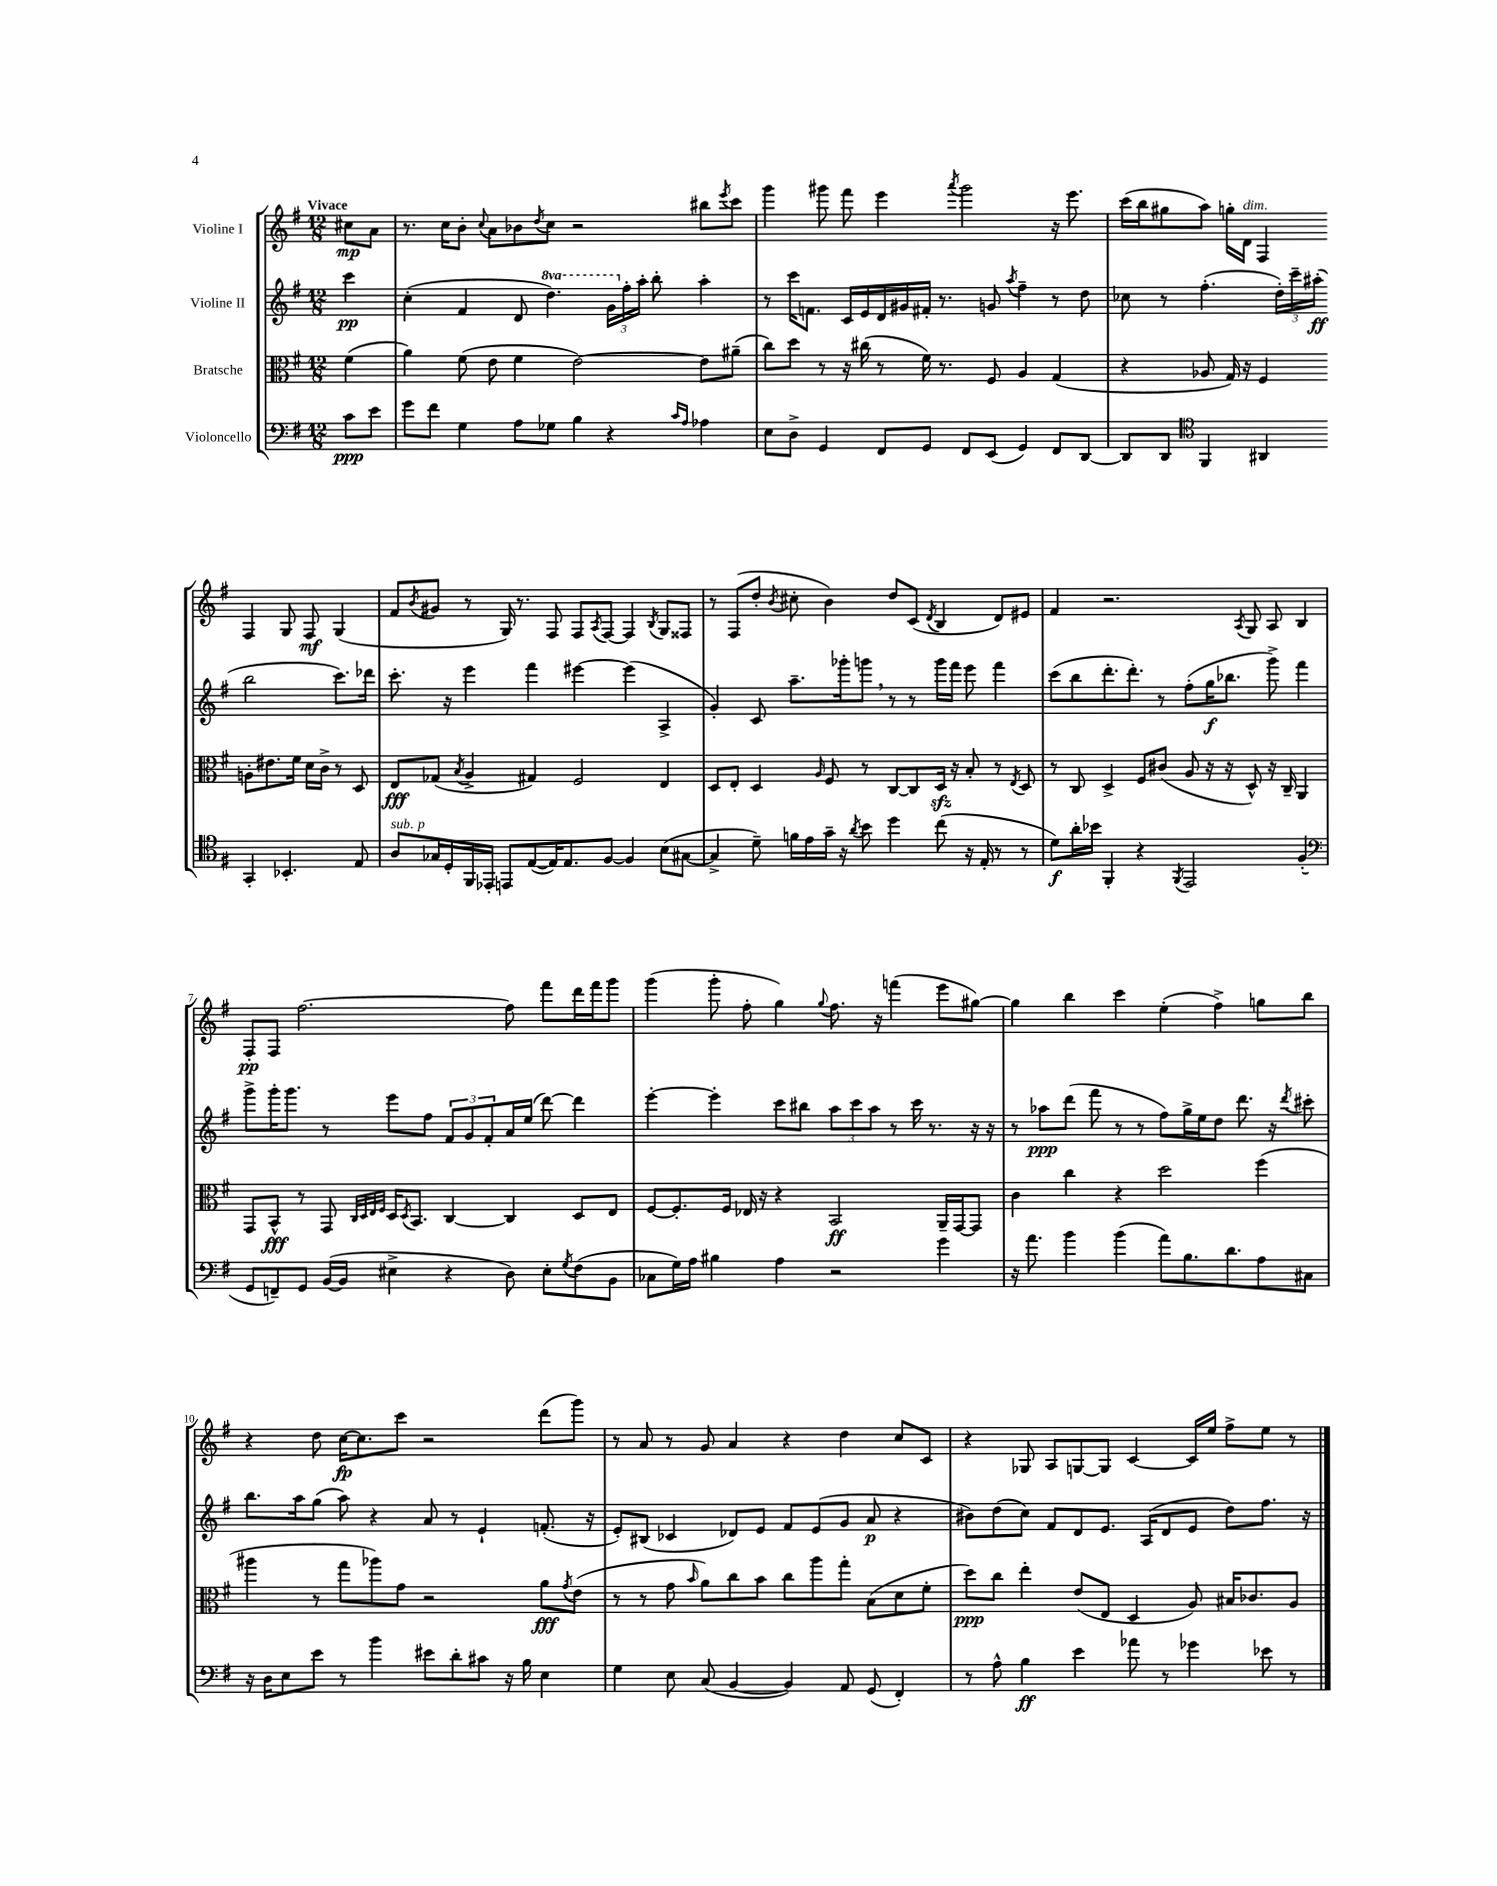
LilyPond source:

<<
\new StaffGroup <<
\new Staff = "s0" \with { instrumentName = "Violine I" } {
    \clef treble \key g \major \numericTimeSignature \time 12/8 \partial 4 \tempo "Vivace"
    cis''8\mp a'8 |
    r8. c''16 b'8-. \appoggiatura { c''8 } a'8 bes'8 \acciaccatura { d''8 } c''8 r2 bis''8 \acciaccatura { e'''8 } c'''8 |
    g'''4 gis'''8 fis'''8 e'''4 \acciaccatura { a'''8 } gis'''2 r16 e'''8. |
    c'''16( b''16 gis''8 a''8) g''16-. d'16^\markup { \italic "dim." } fis4 fis4 g8 fis8\mf g4( |
    fis'8 \acciaccatura { b'8 } gis'8 r8 g16) r8. fis8 fis8 \acciaccatura { a8 } fis8~ fis4 \acciaccatura { b8 } g8 fisis8 |
    r8 fis8( d''8-. \acciaccatura { b'8 } cis''8-. b'4) d''8 c'8( \acciaccatura { d'8 } b4 d'8) eis'8 |
    fis'4 r2. \acciaccatura { a8 } g8 a8 b4 |
    fis8-.\pp fis8 fis''2.~ fis''8 fis'''8 d'''16 fis'''16 g'''8 |
    g'''4( g'''8-. fis''8-. g''4) \appoggiatura { g''8 } fis''8. r16 f'''4( e'''8 gis''8~) |
    gis''4 b''4 c'''4 e''4-.( fis''4->) g''8 b''8 |
    r4 d''8 c''16~\fp c''8. c'''8 r2 d'''8( g'''8) |
    r8 a'8 r8 g'8 a'4 r4 d''4 c''8 c'8 |
    r4 ges8 a8 g8~ g8 c'4~ c'16 e''16 fis''8-> e''8 r8 \bar "|." |
}
\new Staff = "s1" \with { instrumentName = "Violine II" } {
    \clef treble \key g \major \numericTimeSignature \time 12/8 \set Staff.ottavationMarkups = #ottavation-simple-ordinals \partial 4
    c'''4\pp |
    c''4-.( fis'4 d'8 \ottava #1 d'''4.) \tuplet 3/2 { g''16 \ottava #0 fis''16-. a''16-. } b''8-. a''4-. |
    r8 c'''16 f'8. c'16 e'16 d'16 gis'16 fis'16-. r8. g'8 \acciaccatura { a''8 } fis''4-- r8 d''8 |
    ces''8 r8 fis''4.-.( \tuplet 3/2 { d''16-.) c'''16-- ais''16-.\ff( } b''2 c'''8.) des'''16 |
    c'''8.-. r16 e'''4 fis'''4 eis'''4~ eis'''4( a4-> |
    g'4-.) c'8 a''8.-- ges'''16-. g'''8 \breathe r8 r8 g'''16 fis'''16 e'''8 fis'''4 |
    c'''8( b''8 d'''8.-. d'''8.-.) r8 fis''8-.( g''16\f bes''8. g'''8->) fis'''4 |
    g'''8-> g'''16-. g'''8. r8 e'''8 fis''8 \tuplet 3/2 { fis'8 g'8 fis'8-. } a'16 e''16( d'''8~) d'''4 |
    e'''4~-. e'''4-. c'''8 bis''8 \tuplet 3/2 { a''8 c'''8 a''8 } r8 c'''16 r8. r16 r16 |
    r8 aes''8\ppp d'''8( fis'''8 r8 r8 fis''8) g''16-> e''16 d''8 d'''8. r16 \acciaccatura { d'''8 } cis'''8-. |
    b''8. a''16 g''8( a''8) r4 a'8 r8 e'4-! f'8.-.( r16 |
    e'8-.) bis8( ces'4 des'8) e'8 fis'8 e'8( g'8 a'8\p r4 |
    bis'8) d''8( c''8) fis'8 d'8 e'8. a16( d'8 e'8 d''8) fis''8. r16 \bar "|." |
}
\new Staff = "s2" \with { instrumentName = "Bratsche" } {
    \clef alto \key g \major \numericTimeSignature \time 12/8 \partial 4
    fis'4( |
    a'4) fis'8( e'8 fis'4 e'2~) e'8 ais'8--( |
    c''8) d''8 r8 r16 cis''16( r8 fis'16) r8. fis8 a4 g4( |
    r4 aes8 g16) r16 fis4 a8-. eis'8. fis'16 d'16 c'16-> r8 d8 |
    e8\fff ges8( \acciaccatura { b8 } a4-> gis4) fis2 e4 |
    d8 e8-. d4 \grace { a16 } fis8 r8 c8~ c8 d16\sfz r16 b8-. r8 \acciaccatura { e8 } d8 |
    r8 c8 d4-> fis8 cis'8( a8 r16 r16 d8-^) r16 c16-- a,4 |
    g,8 b,8-^\fff r8 g,8 \grace { c32 d32 e32 fis32 } d16 \acciaccatura { d8 } b,8. c4~ c4 d8 e8 |
    fis8~ fis8.-. fis16 ees16 r16 r4 b,2\ff a,16-- g,16~ g,8 |
    c'4 c''4 r4 d''2 fis''4( |
    ais''4 r8 g''8 aes''8) g'8 r2 a'8\fff \acciaccatura { g'8 } e'8( |
    r8 r8 g'8 \grace { b'16 } a'8) c''8 b'8 c''8 a''8 g''8-. b8( d'8 fis'8-. |
    d''8\ppp) c''8 e''4-. e'8( e8 d4 a8) bis16 ces'8. a8 \bar "|." |
}
\new Staff = "s3" \with { instrumentName = "Violoncello" } {
    \clef bass \key g \major \numericTimeSignature \time 12/8 \partial 4
    c'8\ppp e'8 |
    g'8 fis'8 g4 a8 ges8 b4 r4 \grace { c'16 a16 } aes4 |
    e8 d8-> g,4 fis,8 g,8 fis,8 e,8( g,4) fis,8 d,8~ |
    d,8 d,8 \clef tenor fis,4 ais,4 g,4-. bes,4.-. e8 |
    a8^\markup { \italic "sub. p" } ges16 d16-. fis,16 ees,16-. e,8 e8~( e16) e8. fis8~ fis4 b8( gis8~ |
    gis4-> d'8--) f'16 e'16 g'16-- r16 \acciaccatura { a'8 } b'8 d''4 c''8( r16 e16-. r8 r8 |
    d'8\f) a'16-. bes'16 fis,4-. r4 \acciaccatura { fis,8 } e,2 fis4-.( |
    \clef bass g,8 f,8--) g,8 b,16~( b,16 eis4-> r4 d8) eis8-. \acciaccatura { g8 } fis8( b,8 |
    ces8 g16) a16 bis4 a4 r2 g'4 |
    r16 a'8. b'4 b'4( a'8) b8. d'8. a8 cis8 |
    r16 d16 e8 e'8 r8 b'4 eis'8 d'8-. cis'8 r16 b16 e4 |
    g4 e8 c8( b,4~ b,4) a,8 g,8( fis,4-.) |
    r8 a8-^ b4\ff e'4 aes'8 r8 ges'4 ees'8 r8 \bar "|." |
}
>>
>>
